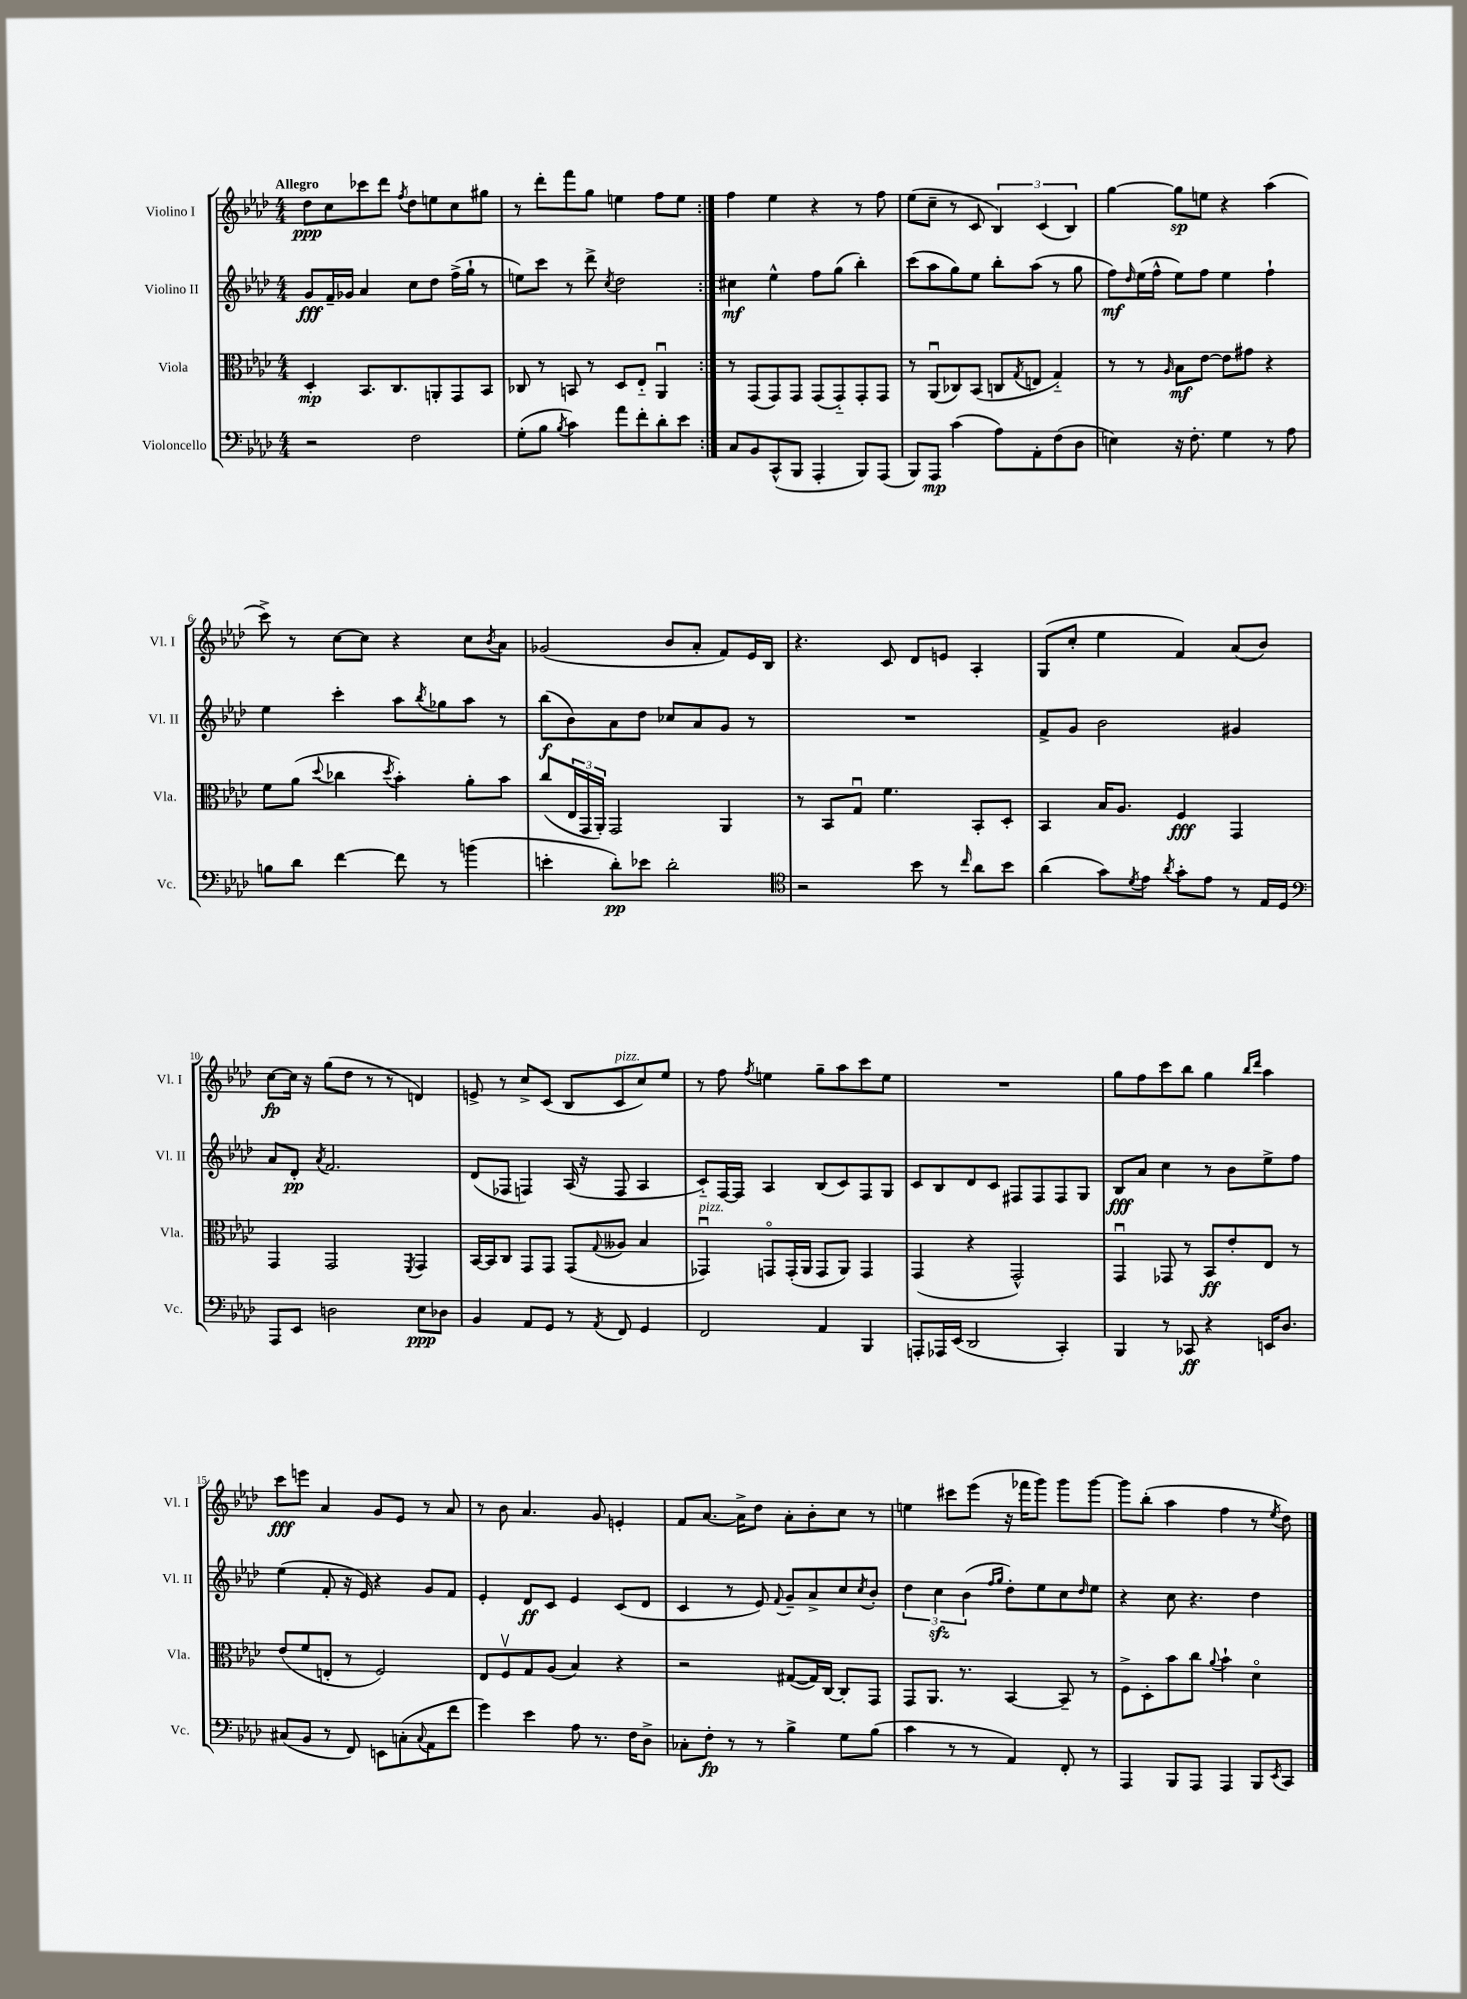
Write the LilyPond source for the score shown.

<<
\new StaffGroup <<
\new Staff = "s0" \with { instrumentName = "Violino I" shortInstrumentName = "Vl. I" } {
    \clef treble \key aes \major \numericTimeSignature \time 4/4 \tempo "Allegro"
    \repeat volta 2 { des''8\ppp c''8 ces'''8 des'''8 \acciaccatura { f''8 } des''8 e''8 c''8 gis''8 |
    r8 des'''8-. f'''8 g''8 e''4 f''8 e''8 | }
    f''4 ees''4 r4 r8 f''8 |
    ees''8( c''8-- r8 c'8 \tuplet 3/2 { bes4) c'4( bes4) } |
    g''4~ g''8\sp e''8 r4 aes''4( |
    c'''8->) r8 c''8~ c''8 r4 c''8 \acciaccatura { bes'8 } aes'8 |
    ges'2( bes'8 aes'8-. f'8) ees'16 bes16 |
    r4. c'8 des'8 e'8 aes4-. |
    g8( c''8-. ees''4 f'4) aes'8( bes'8) |
    c''8~\fp c''16 r16 g''8( des''8 r8 r8 d'4) |
    e'8-> r8 c''8-> c'8( bes8 c'8^\markup { \italic "pizz." } c''8) ees''8 |
    r8 f''8 \acciaccatura { f''8 } e''4 g''8-- aes''8 c'''8 e''8 |
    R1 |
    g''8 f''8 c'''8 bes''8 g''4 \grace { bes''16 des'''16 } aes''4 |
    c'''8\fff e'''8 aes'4 g'8 ees'8 r8 aes'8 |
    r8 bes'8 aes'4. g'8 e'4-. |
    f'8 aes'8.~ aes'16-> des''8 aes'8-. bes'8-. c''8 r8 |
    e''4 cis'''8 ees'''8( r16 fes'''16 g'''8) g'''8 g'''8~ |
    g'''8 bes''8-.( aes''4 f''4 r8 \acciaccatura { ees''8 } des''8) \bar "|." |
}
\new Staff = "s1" \with { instrumentName = "Violino II" shortInstrumentName = "Vl. II" } {
    \clef treble \key aes \major \numericTimeSignature \time 4/4
    \repeat volta 2 { g'8\fff f'16-- ges'16 aes'4 c''8 des''8 f''16->( g''16-! r8 |
    e''8) c'''8 r8 des'''8-> \acciaccatura { c''8 } des''2 | }
    cis''4\mf ees''4-^ f''8 g''8( bes''4-.) |
    c'''8( aes''8 g''8) ees''8 bes''8-. aes''8( r8 g''8 |
    f''8\mf) \grace { des''16 } ees''16( f''16-^ ees''8) f''8 ees''4 f''4-! |
    ees''4 c'''4-. aes''8 \acciaccatura { bes''8 } ges''8 aes''8 r8 |
    bes''8\f( bes'8) aes'8 des''8 ces''8 aes'8 g'8 r8 |
    R1 |
    f'8-> g'8 bes'2 gis'4 |
    aes'8 des'8-.\pp \acciaccatura { aes'8 } f'2. |
    des'8( fes8 f4) aes16( r16 f8 aes4 |
    c'8-_) f16~ f16 aes4 bes8( c'8) f8 g8 |
    c'8 bes8 des'8 c'8 fis8 fis8 fis8 g8 |
    bes8\fff aes'8 c''4 r8 bes'8 ees''8-> f''8 |
    ees''4( f'8-. r16 ees'16) r4 g'8 f'8 |
    ees'4-. des'8\ff c'8 ees'4 c'8( des'8 |
    c'4 r8 ees'8) \appoggiatura { f'8 } g'8-- aes'8-> c''8 \acciaccatura { c''8 } bes'8-. |
    \tuplet 3/2 { des''4 c''4\sfz bes'4( } \grace { f''16 g''16 } des''8-.) ees''8 c''8 \grace { des''16 } ees''8 |
    r4 c''8 r4. des''4 \bar "|." |
}
\new Staff = "s2" \with { instrumentName = "Viola" shortInstrumentName = "Vla." } {
    \clef alto \key aes \major \numericTimeSignature \time 4/4
    \repeat volta 2 { des4-.\mp bes,8. c8. a,8-. g,8 bes,8 |
    ces8 r8 b,8 r8 des8 ees8-_ aes,4\downbow | }
    r8 g,8( g,8) g,8 g,8( g,8-_) g,8-. g,8 |
    r8 aes,8\downbow( ces8) bes,8( c8 \acciaccatura { g8 } e8 g4-_) |
    r8 r8 \grace { aes16 } bes8\mf ees'8~ ees'8 gis'8 r4 |
    f'8 aes'8( \appoggiatura { des''8 } ces''4 \acciaccatura { des''8 } bes'4-.) aes'8-. bes'8 |
    c''8( \tuplet 3/2 { ees16 g,16 aes,16-.) } g,2 aes,4 |
    r8 bes,8 g8\downbow f'4. bes,8-. des8-. |
    bes,4 bes16 aes8. f4\fff g,4 |
    g,4 g,2 \acciaccatura { f,8 } g,4 |
    bes,16~ bes,16 c8 g,8 g,8 g,8( \appoggiatura { g8 } aeses8 bes4 |
    ges,4\downbow^\markup { \italic "pizz." }) g,8\flageolet g,16-.( aes,16 g,8 aes,8) g,4 |
    g,4( r4 g,2-^) |
    g,4\downbow ges,8 r8 bes,8\ff ees'8-. ees8 r8 |
    ees'8( f'8 e8-. r8 f2) |
    ees8 f8\upbow g8 aes8( bes4) r4 |
    r2 gis8~( gis16) c16~ c8-. g,8 |
    g,8 aes,8. r8. bes,4~ bes,8-- r8 |
    f8-> des8-. bes'8 c''8 \appoggiatura { aes'8 } bes'4-! des'4\flageolet \bar "|." |
}
\new Staff = "s3" \with { instrumentName = "Violoncello" shortInstrumentName = "Vc." } {
    \clef bass \key aes \major \numericTimeSignature \time 4/4
    \repeat volta 2 { r2 f2 |
    g8-.( bes8 \acciaccatura { bes8 } c'4) aes'8 f'8-. des'8-. ees'8 | }
    c8 bes,8 c,8-^( bes,,8 aes,,4-. bes,,8) aes,,8( |
    bes,,8) aes,,8\mp c'4( aes8) aes,8-. f8( des8 |
    e4) r16 f8.-. g4 r8 aes8 |
    b8 des'8 f'4~ f'8 r8 b'4( |
    e'4-. des'8-.\pp) ees'8 des'2-. |
    \clef tenor r2 bes'8 r8 \grace { c''16 } aes'8 bes'8 |
    aes'4( g'8) \acciaccatura { des'8 } ees'8 \acciaccatura { aes'8 } g'8-. ees'8 r8 ees16 des16 |
    \clef bass aes,,8 ees,8 d2 ees8\ppp des8 |
    bes,4 aes,8 g,8 r8 \acciaccatura { aes,8 } f,8 g,4 |
    f,2 aes,4 bes,,4 |
    a,,8-. aes,,16 ees,16( des,2 c,4-.) |
    bes,,4 r8 ces,8\ff r4 e,16 des8. |
    cis8( bes,8 r8 f,8) e,8 c8-.( \appoggiatura { c8 } aes,8 f'8 |
    g'4) ees'4 aes8 r8. f16 des8-> |
    ces8-. f8-.\fp r8 r8 bes4-> g8 bes8( |
    c'4 r8 r8 aes,4) f,8-. r8 |
    aes,,4 bes,,8 aes,,8 aes,,4 bes,,8 \acciaccatura { ees,8 } c,8 \bar "|." |
}
>>
>>
